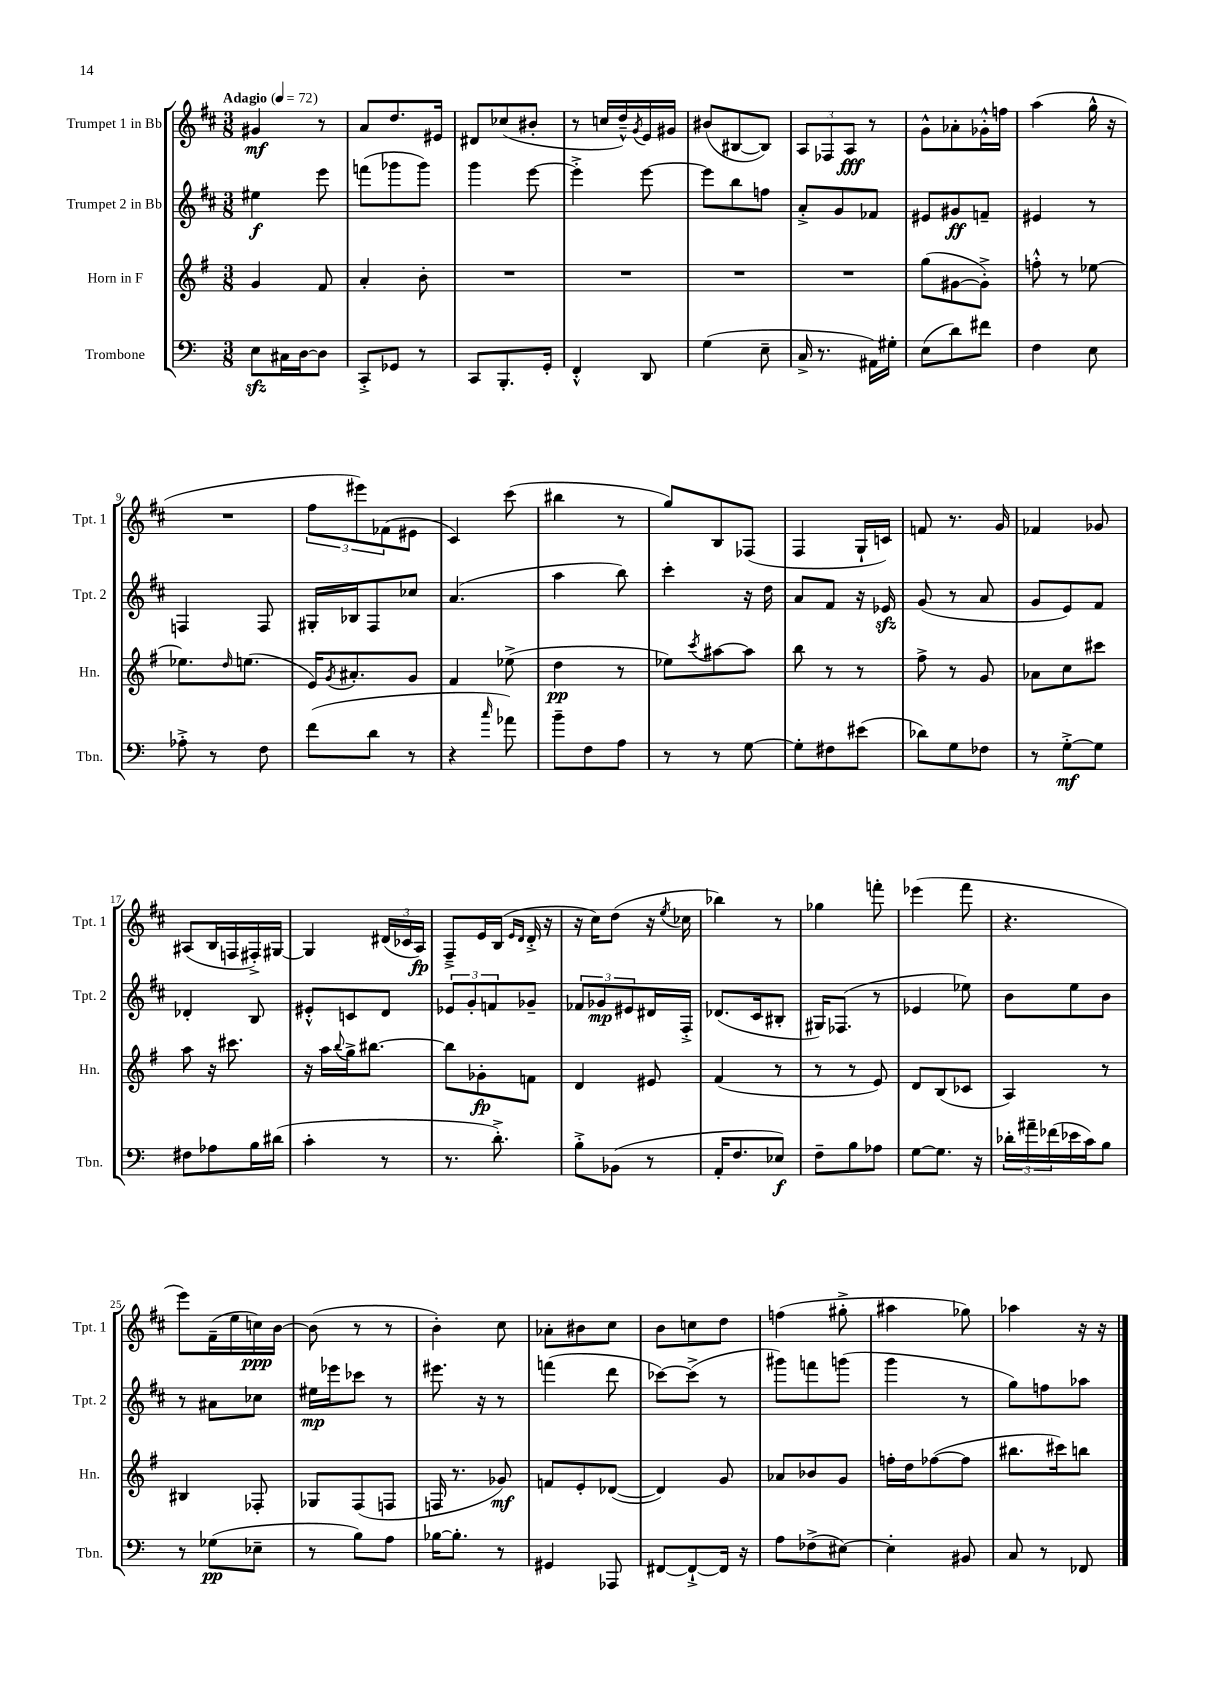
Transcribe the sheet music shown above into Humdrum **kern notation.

**kern	**dynam	**kern	**dynam	**kern	**dynam	**kern	**dynam
*part4	*part4	*part3	*part3	*part2	*part2	*part1	*part1
*staff4	*staff4	*staff3	*staff3	*staff2	*staff2	*staff1	*staff1
*I"Trombone	*	*I"Horn in F	*	*I"Trumpet 2 in Bb	*	*I"Trumpet 1 in Bb	*
*I'Tbn.	*	*I'Hn.	*	*I'Tpt. 2	*	*I'Tpt. 1	*
*clefF4	*	*clefG2	*	*clefG2	*	*clefG2	*
*k[]	*	*k[f#]	*	*k[f#c#]	*	*k[f#c#]	*
*M3/8	*	*M3/8	*	*M3/8	*	*M3/8	*
*MM72	*	*MM72	*	*MM72	*	*MM72	*
=1	=1	=1	=1	=1	=1	=1	=1
!	!	!	!	!	!	!LO:TX:a:B:t=Adagio	!
8Ezz\L	.	4g/	.	4ee#X\	f	4g#X/	mf
16C#X\L	.	.	.	.	.	.	.
[16D\J	.	.	.	.	.	.	.
8D\J]	.	8f#/	.	8eee\	.	8r	.
=2	=2	=2	=2	=2	=2	=2	=2
8CC'^/L	.	4a'/	.	(8fffn\L	.	8a/L	.
8GG-X/J	.	.	.	8ggg-X\	.	8.dd/	.
8r	.	8b'\	.	8ggg-\J)	.	.	.
.	.	.	.	.	.	16e#X/Jk	.
=3	=3	=3	=3	=3	=3	=3	=3
8CC/L	.	4.r	.	4ggg\	.	8d#X/L	.
8.BBB'/	.	.	.	.	.	(8cc-X/	.
.	.	.	.	[8eee\	.	8b#X'/J	.
16GG'/Jk	.	.	.	.	.	.	.
=4	=4	=4	=4	=4	=4	=4	=4
4FF'^^/	.	4.r	.	4eee'^\]	.	8r	.
.	.	.	.	.	.	16ccn/LL	.
.	.	.	.	.	.	16dd~^^/)	.
.	.	.	.	.	.	8qg/	.
8DD/	.	.	.	[8eee\	.	16e/	.
.	.	.	.	.	.	16g#X/JJ	.
=5	=5	=5	=5	=5	=5	=5	=5
(4G\	.	4.r	.	8eee\L]	.	(8b#X/L	.
.	.	.	.	8bb\	.	[8B#X/	.
8E~\	.	.	.	8ffn\J	.	8B#/J])	.
=6	=6	=6	=6	=6	=6	=6	=6
16C^/	.	4.r	.	8a'^/L	.	12A/L	.
8.r	.	.	.	.	.	.	.
.	.	.	.	.	.	12F-X/	.
.	.	.	.	8g/	.	.	.
.	.	.	.	.	.	12A/J	fff
16AA#X\LL)	.	.	.	8f-X/J	.	8r	.
16G#X'\JJ	.	.	.	.	.	.	.
=7	=7	=7	=7	=7	=7	=7	=7
(8E\L	.	(8gg\L	.	8e#X/L	.	8g^^\L	.
8d\)	.	[8g#X\	.	8g#X/	ff	8a-X'\	.
8f#X\J	.	8g#'^\J])	.	8fn~/J	.	16g-X'^^\L	.
.	.	.	.	.	.	16ffn\JJ	.
=8	=8	=8	=8	=8	=8	=8	=8
4F\	.	8ffn'^^\	.	4e#X/	.	(4aa\	.
.	.	8r	.	.	.	.	.
8E\	.	[8ee-X\	.	8r	.	16gg^^\	.
.	.	.	.	.	.	16r	.
!!LO:LB:g=z
=9	=9	=9	=9	=9	=9	=9	=9
8A-X'^\	.	8.ee-X\L]	.	4Fn/	.	4.r	.
8r	.	.	.	.	.	.	.
.	.	16qqdd/	.	.	.	.	.
.	.	(8.een\J	.	.	.	.	.
8F\	.	.	.	8F/	.	.	.
=10	=10	=10	=10	=10	=10	=10	=10
(8f\L	.	16e/KL)	.	16G#X'/LL	.	12ff#\L	.
.	.	8qg/	.	.	.	.	.
.	.	8.a#X'/	.	16B-X/J	.	.	.
.	.	.	.	.	.	12eee#X\)	.
8d\J	.	.	.	8F#/	.	.	.
.	.	.	.	.	.	(12f-X\	.
8r	.	8g/J	.	8cc-X/J	.	8e#X\J	.
=11	=11	=11	=11	=11	=11	=11	=11
4r	.	4f#/	.	(4.a/	.	4c#/)	.
16qqcc/	.	.	.	.	.	.	.
8a-X\)	.	(8ee-X^\	.	.	.	(8ccc#\	.
=12	=12	=12	=12	=12	=12	=12	=12
8b~\L	.	4dd\	pp	4aa\	.	4bb#X\	.
8F\	.	.	.	.	.	.	.
8A\J	.	8r	.	8bb\)	.	8r	.
=13	=13	=13	=13	=13	=13	=13	=13
8r	.	8ee-X\L)	.	4ccc#'\	.	8gg/L)	.
.	.	8qccc/	.	.	.	.	.
8r	.	[8aa#X\	.	.	.	8B/	.
[8G\	.	8aa#\J]	.	16r	.	(8F-X/J	.
.	.	.	.	16dd\	.	.	.
=14	=14	=14	=14	=14	=14	=14	=14
8G'\L]	.	8bb\	.	8a/L	.	4F#/	.
8F#X\	.	8r	.	8f#/J	.	.	.
(8e#X\J	.	8r	.	16r	.	16G`/LL	.
.	.	.	.	16e-Xzz/	.	16cn/JJ)	.
=15	=15	=15	=15	=15	=15	=15	=15
8d-X\L)	.	8ff#^\	.	(8g/	.	8fn/	.
8G\	.	8r	.	8r	.	8.r	.
8F-X\J	.	8g/	.	8a/	.	.	.
.	.	.	.	.	.	16g/	.
=16	=16	=16	=16	=16	=16	=16	=16
8r	.	8a-X\L	.	8g/L	.	4f-X/	.
[8G'^\L	mf	8cc\	.	8e/)	.	.	.
8G\J]	.	8ccc#X\J	.	8f#/J	.	8g-X/	.
!!LO:LB:g=z
=17	=17	=17	=17	=17	=17	=17	=17
8F#X\L	.	8aa\	.	4d-X'/	.	(8A#X/L	.
8A-X\	.	16r	.	.	.	16B/L	.
.	.	8.ccc#X\	.	.	.	16Fn/	.
16B\L	.	.	.	8B/	.	16F#X'^/)	.
(16d#X\JJ	.	.	.	.	.	[16G#X/JJ	.
=18	=18	=18	=18	=18	=18	=18	=18
4c'\	.	16r	.	8e#X'^^/L	.	4G#/]	.
.	.	16aa\LL	.	.	.	.	.
.	.	8qqbb/	.	.	.	.	.
.	.	16gg^\J	.	8cn/	.	.	.
.	.	[8.bb#X\J	.	.	.	.	.
8r	.	.	.	8d/J	.	(24d#X/LL	.
.	.	.	.	.	.	24c-X/	.
.	.	.	.	.	.	24A/JJ)	fp
=19	=19	=19	=19	=19	=19	=19	=19
8.r	.	8bb#\L]	.	12e-X/L	.	8F#~^/L	.
.	.	.	.	12g'/	.	.	.
.	.	8g-X'\	fp	.	.	16e/L	.
.	.	.	.	12fn/	.	.	.
8.d'^\)	.	.	.	.	.	(16B/JJ	.
.	.	.	.	.	.	16qqe/LL	.
.	.	.	.	.	.	16qqd/JJ	.
.	.	8fn\J	.	8g-X~/J	.	16d'^/	.
.	.	.	.	.	.	16r	.
=20	=20	=20	=20	=20	=20	=20	=20
8B'^\L	.	4d/	.	12f-X/L	.	16r	.
.	.	.	.	.	.	16cc#\KL)	.
.	.	.	.	12g-X/	mp	.	.
(8BB-X\J	.	.	.	.	.	(8dd\J	.
.	.	.	.	12e#X/	.	.	.
8r	.	8e#X/	.	16d#X/L	.	16r	.
.	.	.	.	.	.	8qee/	.
.	.	.	.	16F#'^/JJ	.	16cc-X\	.
=21	=21	=21	=21	=21	=21	=21	=21
16AA'/KL	.	(4f#/	.	(8.d-X/L	.	4bb-X\)	.
8.F/	.	.	.	.	.	.	.
.	.	.	.	16c#/k	.	.	.
8E-X/J)	f	8r	.	8B#X'/J	.	8r	.
=22	=22	=22	=22	=22	=22	=22	=22
8F~\L	.	8r	.	16G#X/KL)	.	4gg-X\	.
.	.	.	.	(8.F-X/J	.	.	.
8B\	.	8r	.	.	.	.	.
8A-X\J	.	8e/)	.	8r	.	8fffn'\	.
=23	=23	=23	=23	=23	=23	=23	=23
[8G\L	.	8d/L	.	4e-X/	.	(4eee-X\	.
8.G\J]	.	(8B/	.	.	.	.	.
.	.	8c-X/J	.	8ee-X\)	.	8fff#\	.
16r	.	.	.	.	.	.	.
=24	=24	=24	=24	=24	=24	=24	=24
24d-X'\LL	.	4A/)	.	8b\L	.	4.r	.
24a#X~\	.	.	.	.	.	.	.
(24f-X\	.	.	.	.	.	.	.
16e-X\	.	.	.	8ee\	.	.	.
16c\J)	.	.	.	.	.	.	.
8B\J	.	8r	.	8b\J	.	.	.
!!LO:LB:g=z
=25	=25	=25	=25	=25	=25	=25	=25
8r	.	4B#X/	.	8r	.	8eee\L)	.
(8G-X\L	pp	.	.	8a#X\L	.	(16f#~\L	.
.	.	.	.	.	.	16ee\	.
8E-X~\J	.	8F-X'/	.	8cc-X\J	.	16ccn\)	ppp
.	.	.	.	.	.	[16b\JJ	.
=26	=26	=26	=26	=26	=26	=26	=26
8r	.	8G-X/L	.	16ee#X\LL	mp	(8b\]	.
.	.	.	.	16eee-X\J	.	.	.
8B\L)	.	(8F#/	.	8ccc-X\J	.	8r	.
8A\J	.	8Fn/J	.	8r	.	8r	.
=27	=27	=27	=27	=27	=27	=27	=27
[16B-X\KL	.	16Fn/	.	8.eee#X\	.	4b'\)	.
8.B-'\J]	.	8.r	.	.	.	.	.
.	.	.	.	16r	.	.	.
8r	.	8g-X/)	mf	8r	.	8cc#\	.
=28	=28	=28	=28	=28	=28	=28	=28
4GG#X/	.	8fn/L	.	(4fffn\	.	8a-X'\L	.
.	.	8e'/	.	.	.	8b#X\	.
8AAA-X/	.	([8d-X/J	.	8ddd\	.	8cc#\J	.
=29	=29	=29	=29	=29	=29	=29	=29
[8FF#X/L	.	4d-/])	.	[8ccc-X\L)	.	8b\L	.
8FF#`^/_	.	.	.	(8ccc-^\J]	.	8ccn\	.
16FF#/Jk]	.	8g/	.	8r	.	8dd\J	.
16r	.	.	.	.	.	.	.
=30	=30	=30	=30	=30	=30	=30	=30
8A\L	.	8a-X/L	.	8ggg#X\L)	.	(4ffn\	.
(8F-X^\	.	8b-X/	.	8fffn\	.	.	.
[8E#X\J)	.	8g/J	.	(8gggn\J	.	8gg#X'^\	.
=31	=31	=31	=31	=31	=31	=31	=31
4E#'\]	.	16ffn'\LL	.	4ggg\	.	4aa#X\	.
.	.	16dd\J	.	.	.	.	.
.	.	([8ff-X\	.	.	.	.	.
8BB#X/	.	8ff-\J]	.	8r	.	8gg-X\)	.
=32	=32	=32	=32	=32	=32	=32	=32
8C/	.	8.bb#X\L	.	8gg\L)	.	4aa-X\	.
8r	.	.	.	8ffn\	.	.	.
.	.	16ccc#X\k)	.	.	.	.	.
8FF-X/	.	8bbn\J	.	8aa-X\J	.	16r	.
.	.	.	.	.	.	16r	.
==	==	==	==	==	==	==	==
*-	*-	*-	*-	*-	*-	*-	*-
